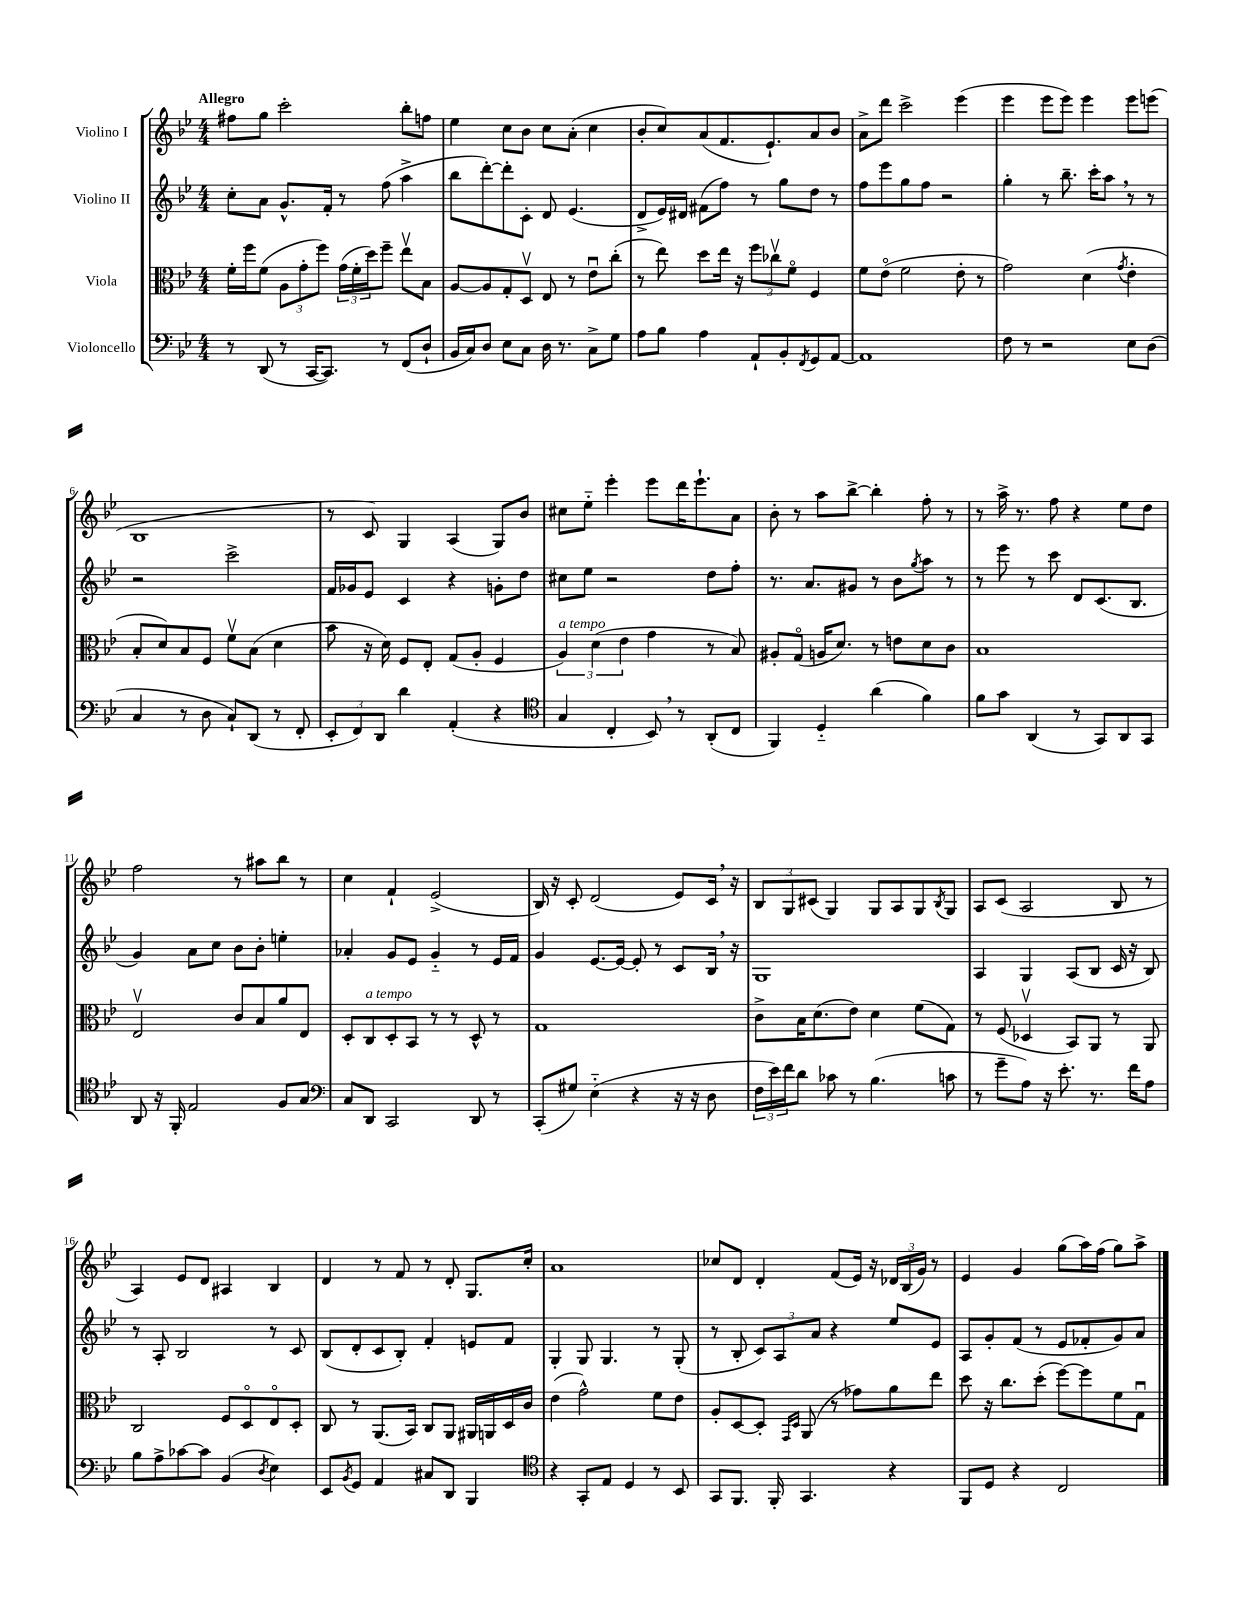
<<
\new StaffGroup <<
\new Staff = "s0" \with { instrumentName = "Violino I" } {
    \clef treble \key bes \major \numericTimeSignature \time 4/4 \tempo "Allegro"
    fis''8 g''8 c'''2-. bes''8-. f''8 |
    ees''4 c''8 bes'8 c''8 a'8-.( c''4 |
    bes'8-. c''8) a'8( f'8. ees'8.-!) a'8 bes'8 |
    a'8-> d'''8 c'''2-> ees'''4( |
    ees'''4 ees'''8 ees'''8) ees'''4 ees'''8 e'''8( |
    bes1 |
    r8 c'8) g4 a4( g8) bes'8 |
    cis''8 ees''8-_ ees'''4-. ees'''8 d'''16 ees'''8.-! a'8 |
    bes'8-. r8 a''8 bes''8~-> bes''4-. f''8-. r8 |
    r8 a''16-> r8. f''8 r4 ees''8 d''8 |
    f''2 r8 ais''8 bes''8 r8 |
    c''4 f'4-! ees'2->( |
    bes16) r16 c'8-. d'2( ees'8) c'16 \breathe r16 |
    \tuplet 3/2 { bes8 g8 cis'8( } g4) g8 a8 g8 \acciaccatura { bes8 } g8 |
    a8 c'8( a2 bes8 r8 |
    a4) ees'8 d'8 ais4 bes4 |
    d'4 r8 f'8 r8 d'8-. g8. c''16-. |
    a'1 |
    ces''8 d'8 d'4-. f'8( ees'16) r16 \tuplet 3/2 { des'16 bes16( g'16) } r8 |
    ees'4 g'4 g''8( a''16) f''16( g''8) a''8-> \bar "|." |
}
\new Staff = "s1" \with { instrumentName = "Violino II" } {
    \clef treble \key bes \major \numericTimeSignature \time 4/4
    c''8-. a'8 g'8.-^ f'16-. r8 f''8( a''4-> |
    bes''8 d'''8~-.) d'''8-. c'8-. d'8 ees'4.( |
    d'8-> ees'16) dis'16 fis'8( f''8) r8 g''8 d''8 r8 |
    f''8 ees'''8 g''8 f''8 r2 |
    g''4-. r8 bes''8.-- c'''16-. a''8 \breathe r8 r8 |
    r2 c'''2-> |
    f'16 ges'16 ees'8 c'4 r4 g'8-. d''8 |
    cis''8 ees''8 r2 d''8 f''8-. |
    r8. a'8. gis'8 r8 bes'8 \acciaccatura { g''8 } a''8 r8 |
    r8 ees'''8 r8 c'''8 d'8 c'8.( bes8. |
    g'4) a'8 c''8 bes'8 bes'8-. e''4-. |
    aes'4-. g'8 ees'8 g'4-_ r8 ees'16 f'16 |
    g'4 ees'8.~ ees'16~ ees'8-. r8 c'8 bes16 \breathe r16 |
    g1 |
    a4 g4 a8( bes8 c'16 r16 bes8) |
    r8 a8-. bes2 r8 c'8 |
    bes8( d'8-. c'8 bes8-.) f'4-. e'8 f'8 |
    g4-. g8 g4. r8 g8-.( |
    r8 bes8-. \tuplet 3/2 { c'8) a8 a'8 } r4 ees''8 ees'8 |
    a8 g'8-. f'8( r8 ees'8 fes'8-. g'8) a'8 \bar "|." |
}
\new Staff = "s2" \with { instrumentName = "Viola" } {
    \clef alto \key bes \major \numericTimeSignature \time 4/4
    f'16-. f''16 f'8( \tuplet 3/2 { a8 g'8-. f''8) } \tuplet 3/2 { g'16( f'16-. d''16) } f''8-- ees''8\upbow bes8 |
    a8~ a8 g8-. d8\upbow ees8 r8 ees'8\downbow c''8-.( |
    r8 ees''8) d''8 ees''16 r16 \tuplet 3/2 { f''8 ces''8\upbow f'8\flageolet } f4 |
    f'8 ees'8\flageolet( f'2 ees'8-. r8 |
    g'2) d'4( \acciaccatura { g'8 } ees'4-. |
    bes8-. d'8) bes8 f8 f'8\upbow bes8( d'4 |
    bes'8 r16 d'16) f8 ees8-. g8( a8-. f4 |
    \tuplet 3/2 { a4^\markup { \italic "a tempo" }) d'4( ees'4 } g'4 r8 bes8) |
    ais8-. g8\flageolet( a16 d'8.) r8 e'8 d'8 c'8 |
    bes1 |
    ees2\upbow c'8 bes8 a'8 ees8 |
    d8-. c8^\markup { \italic "a tempo" } d8-. bes,8 r8 r8 d8-^ r8 |
    g1 |
    c'8-> bes16 d'8.( ees'8) d'4 f'8( g8) |
    r8 f8( des4\upbow bes,8) a,8 r8 a,8 |
    c2 f8 d8\flageolet ees8\flageolet d8-. |
    c8 r8 a,8.( bes,16) c8 a,8 ais,16 a,16 d16 c'16 |
    ees'4( g'2-^) f'8 ees'8 |
    a8-. d8~ d8-. \grace { g,16 d16 } a,8( r8 ges'8) a'8 ees''8 |
    d''8 r16 c''8. d''8-.( f''8~) f''8 f'8 g8\downbow \bar "|." |
}
\new Staff = "s3" \with { instrumentName = "Violoncello" } {
    \clef bass \key bes \major \numericTimeSignature \time 4/4
    r8 d,8( r8 c,16~ c,8.) r8 f,8( d8-! |
    bes,16 c16) d8 ees8 c8 d16 r8. c8-> g8 |
    a8 bes8 a4 a,8-! bes,8-. \acciaccatura { f,8 } g,8 a,8~ |
    a,1 |
    f8 r8 r2 ees8 d8( |
    c4 r8 d8 c8-!) d,8( r8 f,8-. |
    \tuplet 3/2 { ees,8-. f,8) d,8 } d'4 a,4-.( r4 |
    \clef tenor g4 c4-. bes,8) \breathe r8 a,8-.( c8 |
    f,4) d4-_ a'4( f'4) |
    f'8 g'8 a,4( r8 g,8) a,8 g,8 |
    a,8 r16 f,16-. ees2 f8 g8 |
    \clef bass c8 d,8 c,2 d,8 r8 |
    c,8-.( gis8) ees4-_( r4 r16 r16 d8 |
    \tuplet 3/2 { f16 ees'16) f'16 } d'8 ces'8 r8 bes4.( c'8 |
    r8 g'8-- a8) r16 ees'8.-. r8. f'16 a8 |
    bes8 a8-> ces'8~ ces'8 bes,4( \acciaccatura { d8 } ees4) |
    ees,8 \acciaccatura { bes,8 } g,8 a,4 cis8 d,8 bes,,4 |
    \clef tenor r4 g,8-. ees8 d4 r8 bes,8 |
    g,8 f,8. f,16-. g,4. r4 |
    f,8 d8 r4 c2 \bar "|." |
}
>>
>>
